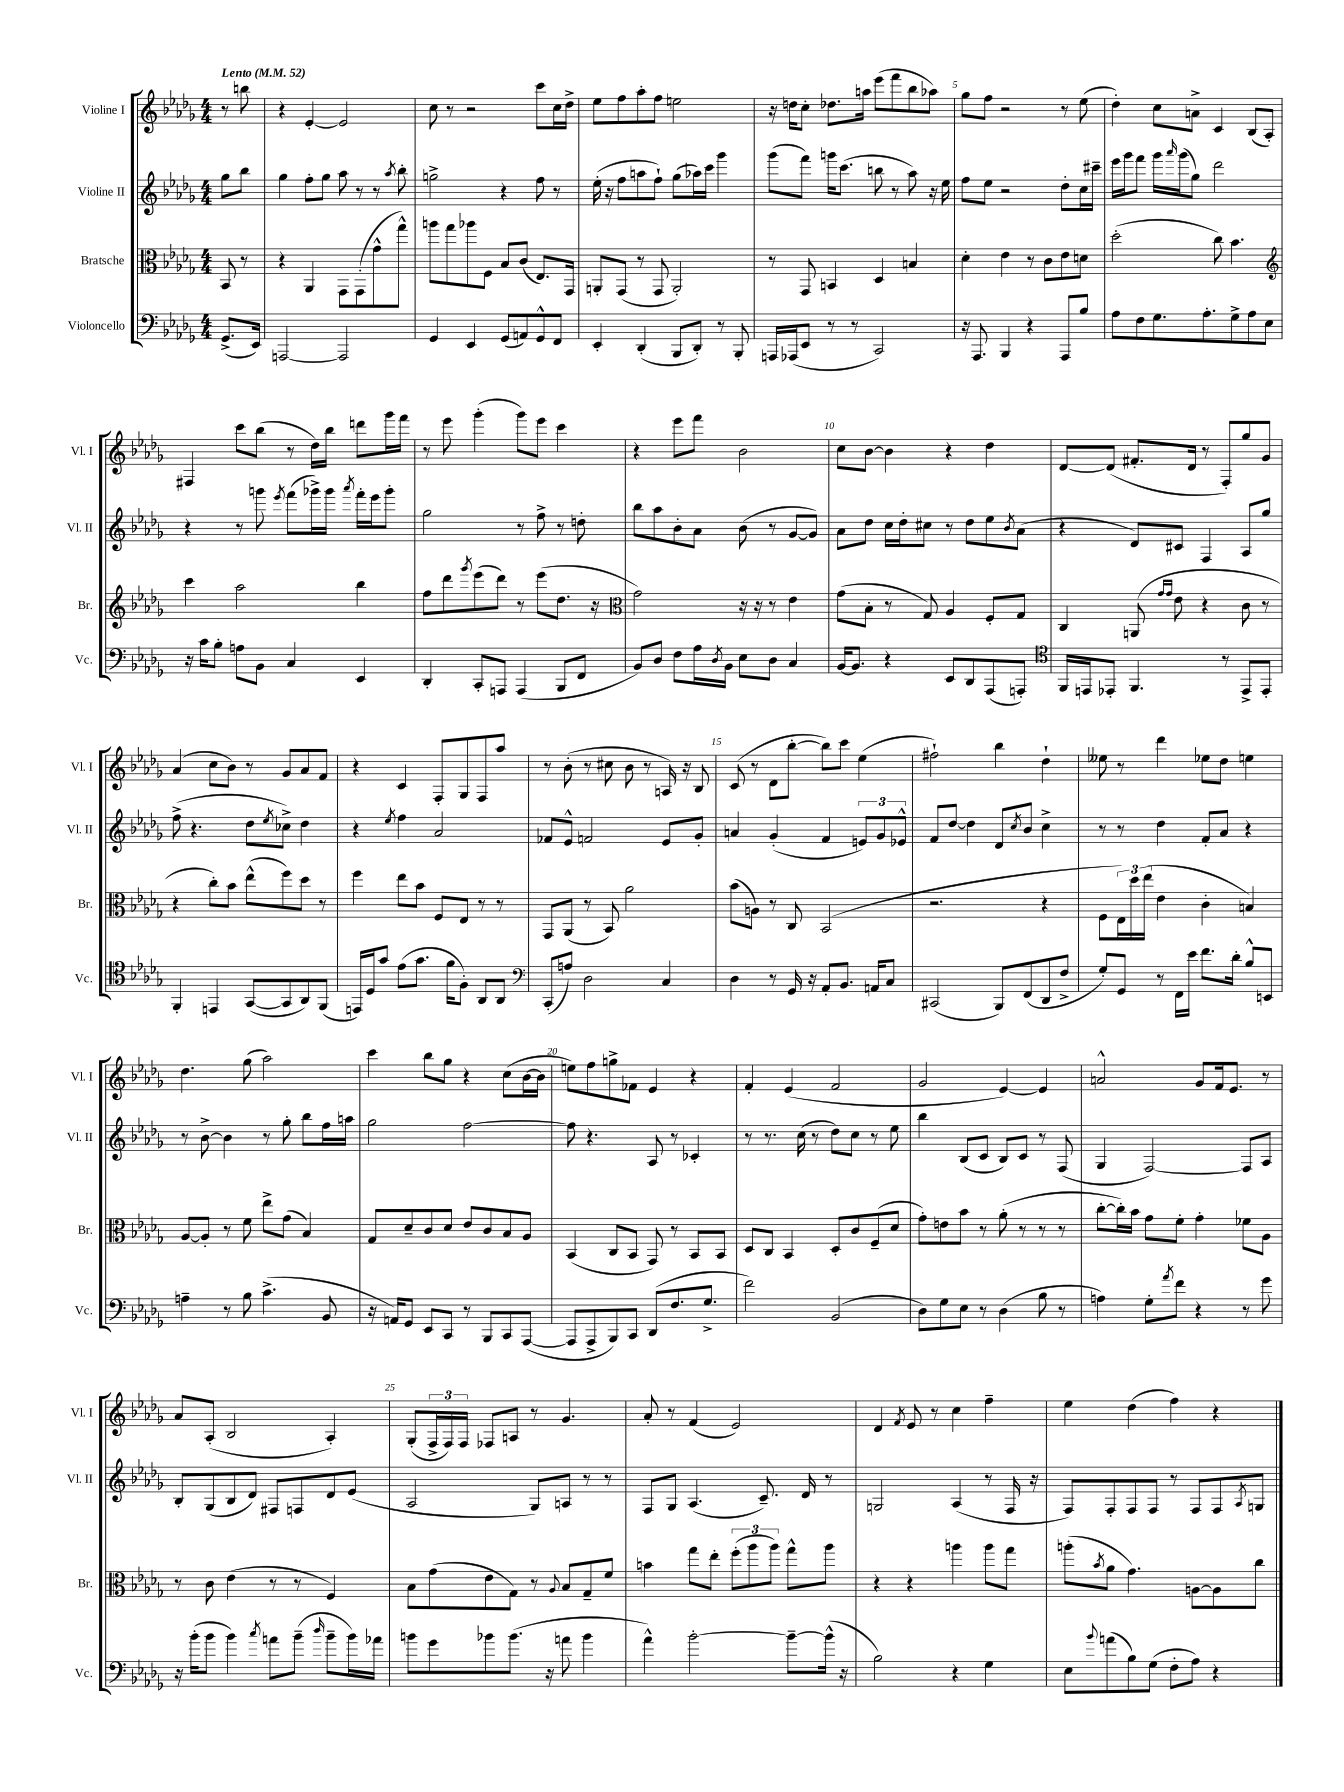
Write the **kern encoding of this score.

**kern	**kern	**kern	**kern
*staff4	*staff3	*staff2	*staff1
*clefF4	*clefC3	*clefG2	*clefG2
*k[b-e-a-d-g-]	*k[b-e-a-d-g-]	*k[b-e-a-d-g-]	*k[b-e-a-d-g-]
*M4/4	*M4/4	*M4/4	*M4/4
*MM52	*MM52	*MM52	*MM52
(8.GG-^	8BB-	8gg-	8r
.	8r	8bb-	8bb
16EE-)	.	.	.
=	=	=	=
[2AAA	4r	4gg-	4r
.	4AA-	8ff'	[4e-'
.	.	8gg-	.
2AAA]	8GG-	8aa-	2e-]
.	(8GG-'	8r	.
.	8g-^^	8r	.
.	.	8qaa-	.
.	8gg-^^)	8bb-'	.
=	=	=	=
4GG-	8aa	2gg^	8cc
.	8gg-	.	8r
4EE-	8aa-	.	2r
.	8F	.	.
(8GG-	8B-	4r	.
8AA)	(8c	.	.
8GG-^^	8.E-)	8ff	8ccc
8FF	.	8r	16cc
.	16GG-	.	16dd-^
=	=	=	=
4EE-'	8AA'	(16ee-'	8ee-
.	.	16r	.
.	(8GG-	8ff	8ff
(4DD-'	8r	8aa	8aa-'
.	8GG-	8ff`)	8ff
8BBB-	2AA')	(8gg-	2ee
8DD-')	.	16aa-)	.
.	.	16ccc	.
8r	.	4ggg-	.
8BBB-'	.	.	.
=	=	=	=
16AAA	8r	(8ggg-	16r
(16AAA-	.	.	16dd
8EE-	8GG-	8fff)	8cc'
8r	4BB	16ggg	8.dd-
.	.	(8.ccc	.
8r	.	.	.
.	.	.	16aa
2CC)	4D-	8bb	(8eee-
.	.	8r	8fff
.	4B	8aa-)	8bb-
.	.	16r	8aa-)
.	.	16ee-	.
=	=	=	=
16r	4d-'	8ff	8gg-
8.AAA-	.	.	.
.	.	8ee-	8ff
4BBB-	4e-	2r	2r
4r	8r	.	.
.	8c	.	.
8AAA-	8e-	8dd-'	8r
8B-	8d	16cc	(8ee-
.	.	16ccc#~	.
=	=	=	=
8A-	(2dd-'	16eee-	4dd-')
.	.	16ggg-	.
8F	.	8fff	.
8.G-	.	16ggg-	8cc
.	.	16qqaaa-	.
.	.	(16ggg-	.
.	.	8gg-)	8a^
8.A-'	.	.	.
.	8cc)	2ddd-	4c
8G-^	4.b-	.	.
8A-	.	.	(8B-
8E-	.	.	8A-')
=	=	=	=
*	*clefG2	*	*
16r	4ccc	4r	4F#
16c	.	.	.
8B-'	.	.	.
8A	2aa-	8r	8ccc
8BB-	.	8ggg	(8bb-
.	.	8qeee-	.
4C	.	(8fff	8r
.	.	16ggg-^)	16dd-)
.	.	16ggg-	16bb-
.	.	8qaaa-	.
4EE-	4bb-	16fff'	8ddd
.	.	16eee-	.
.	.	8ggg-'	16ggg-
.	.	.	16fff
=	=	=	=
4DD-'	8ff	2gg-	8r
.	8ddd-	.	8eee-
.	8qggg-	.	.
8CC'	(8eee-	.	(4ggg-'
8AAA	8ddd-)	.	.
(4AAA	8r	8r	8ggg-)
.	(8eee-	8ff^	8eee-
8BBB-	8.dd-	8r	4ccc
8FF	.	8dd'	.
.	16r	.	.
=	=	=	=
*	*clefC3	*	*
8BB-)	2g-)	8bb-	4r
8D-	.	8aa-	.
8F	.	8b-'	8eee-
16A-	.	8a-	8fff
8qD-	.	.	.
16BB-	.	.	.
8E-	16r	(8b-	2b-
.	16r	.	.
8D-	8r	8r	.
4C	4e-	[8g-	.
.	.	8g-])	.
=	=	=	=
[16BB-	(8g-	8a-	8cc
8.BB-]	.	.	.
.	8B-'	8dd-	[8b-
4r	8r	16cc	4b-]
.	.	16dd-'	.
.	8G-)	8cc#	.
8EE-	4A-	8r	4r
8DD-	.	8dd-	.
(8AAA-	8F'	8ee-	4dd-
.	.	8qb-	.
8AAA')	8G-	(8a-	.
=	=	=	=
*clefC4	*	*	*
16FF	4C	4r	[8d-
16EE	.	.	.
8EE-'	.	.	(8d-]
4.FF	(8AA	8d-)	8.f#'
.	16qqg-	.	.
.	16qqg-	.	.
.	8e-	8c#	.
.	.	.	16d-
.	4r	4F	8r
8r	.	.	8F')
8EE-^	8c	8A-	8gg-
8EE-'	8r	8gg-	8g-
=	=	=	=
4FF'	4r	(8ff^	(4a-
.	.	4.r	.
4EE	8cc')	.	8cc
.	8b-	.	8b-)
([8GG-	(8ee-^^	8dd-	8r
.	.	8qee-	.
8GG-]	8ff)	8cc-^)	8g-
8AA-)	8dd-	4dd-	8a-
(8FF	8r	.	8f
=	=	=	=
16EE)	4ff	4r	4r
16D-	.	.	.
8g-	.	.	.
.	.	8qee-	.
(8e-	8ee-	4ff	4c
8.g-	8b-	.	.
.	8F	2a-	8F'
16f	.	.	.
8F')	8E-	.	8G-
8AA-	8r	.	8F
8AA-	8r	.	8aa-
=	=	=	=
*clefF4	*	*	*
(8CC'	8GG-	8f-	8r
8A)	(8AA-	8e-^^	(8b-'
2D-	8r	2f	8r
.	8BB-)	.	8cc#
.	2a-	.	8b-
.	.	.	8r
4C	.	8e-	16A)
.	.	.	16r
.	.	8g-'	8B-
=	=	=	=
4D-	(8b-	4a	(8c
.	8A)	.	8r
8r	8r	(4g-'	8d-
16GG-	8C	.	[8bb-'
16r	.	.	.
8AA-'	(2BB-	4f	8bb-])
8.BB-	.	.	8ccc
.	.	12e)	(4ee-
16AA	.	.	.
.	.	12g-	.
8C	.	.	.
.	.	12e-^^	.
=	=	=	=
(2CC#	2.r	8f	2ff#`)
.	.	[8dd-	.
.	.	4dd-]	.
8BBB-)	.	8d-	4bb-
.	.	8qcc	.
(8FF	.	8b-	.
8DD-	4r	4cc^	4dd-`
8F^	.	.	.
=	=	=	=
8G-')	8F	8r	8ee--
8GG-	24E-)	8r	8r
.	24dd-	.	.
.	(24ee-	.	.
8r	4e-	4dd-	4ddd-
16FF	.	.	.
16e-	.	.	.
8.f	4c'	8f'	8ee-
.	.	8a-	8dd-
16d-'	.	.	.
8B-^^	4B)	4r	4ee
8EE	.	.	.
=	=	=	=
4A~	[8A-	8r	4.dd-
.	8A-']	[8b-^	.
8r	8r	4b-]	.
8B-	8f	.	(8gg-
(4.c^	8ee-^	8r	2aa-)
.	(8g-	8gg-'	.
.	4B-)	8bb-	.
8BB-	.	16ff	.
.	.	16aa	.
=	=	=	=
16r	8G-	2gg-	4ccc
16AA)	.	.	.
8GG-	8d-~	.	.
8EE-	8c	.	8bb-
8CC	8d-	.	8gg-
8r	8e-	[2ff	4r
8BBB-	8c	.	.
8CC	8B-	.	(8cc
([8AAA-	8A-	.	[16b-
.	.	.	16b-]
=	=	=	=
8AAA-]	(4BB-	8ff]	8ee)
8AAA-^	.	4.r	8ff
8BBB-)	8C	.	8gg^
8CC	8BB-	.	8f-
(8DD-	8GG-)	8A-	4e-
8.F	8r	8r	.
.	8BB-	4c-'	4r
8.G-^	.	.	.
.	8BB-	.	.
=	=	=	=
2f)	8D-	8r	4f'
.	8C	8.r	.
.	4BB-	.	(4e-
.	.	(16cc	.
.	.	8r	.
(2BB-	8D-'	8dd-)	2f
.	8c	8cc	.
.	(8F~	8r	.
.	8d-	8ee-	.
=	=	=	=
8D-)	8g-')	4bb-	2g-
8G-	8e	.	.
8E-	8b-	(8B-	.
8r	8r	8c	.
(4D-	(8a-'	8B-)	[4e-)
.	8r	8c	.
8B-	8r	8r	4e-]
8r	8r	(8F	.
=	=	=	=
4A)	[8cc'	4G-	2a^^
.	16cc'])	.	.
.	16b-	.	.
8G-'	8g-	[2F)	.
8qa-	.	.	.
8f	8f'	.	.
4r	4g-'	.	8g-
.	.	.	16f
.	.	.	8.e-
8r	8f-	8F]	.
8g-	8A-	8A-	8r
=	=	=	=
16r	8r	8B-'	8a-
(16b-'	.	.	.
8b-	8c	(8G-	(8A-'
4b-)	(4e-	8B-	2B-
.	.	8d-)	.
8qcc	.	.	.
8a	8r	8F#	.
(8b-~	8r	8F	.
16qqdd-	.	.	.
8b-~	4F)	8d-	4A-')
16b-)	.	(8e-	.
16a-	.	.	.
=	=	=	=
8b	8B-	2A-	(8G-'
8g-	(8g-	.	24F^
.	.	.	24F)
.	.	.	24F
8b-	8e-	.	8F-
(8.b-	8G-)	.	8A
.	8r	8G-)	8r
16r	.	.	.
.	8qqA-	.	.
8a	8B-	8A	4.g-
4b-	8G-~	8r	.
.	8f	8r	.
=	=	=	=
4a-^^)	4b	8F	8a-'
.	.	8G-	8r
[2b-'	8gg-	(4.A-	(4f
.	8ee-'	.	.
.	(12ff'	.	2e-)
.	12aa-	.	.
.	.	8.c~)	.
.	12aa-)	.	.
8b-~_	8gg-^^	.	.
.	.	16d-	.
(16b-^^]	8aa-	8r	.
16r	.	.	.
=	=	=	=
2B-)	4r	2G	4d-
.	.	.	8qf
.	4r	.	8e-
.	.	.	8r
4r	4aa	(4A-	4cc
4G-	8aa	8r	4ff~
.	8gg-	16F	.
.	.	16r	.
=	=	=	=
8E-	(8aa'	8F)	4ee-
8qqb-	8qb-	.	.
(8a	8a-	8F'	.
8B-)	4.g-)	8F	(4dd-
(8G-	.	8F	.
8F'	.	8r	4ff)
8A-)	[8A	8F	.
4r	8A]	8F	4r
.	.	8qA-	.
.	8cc	8G	.
==	==	==	==
*-	*-	*-	*-
